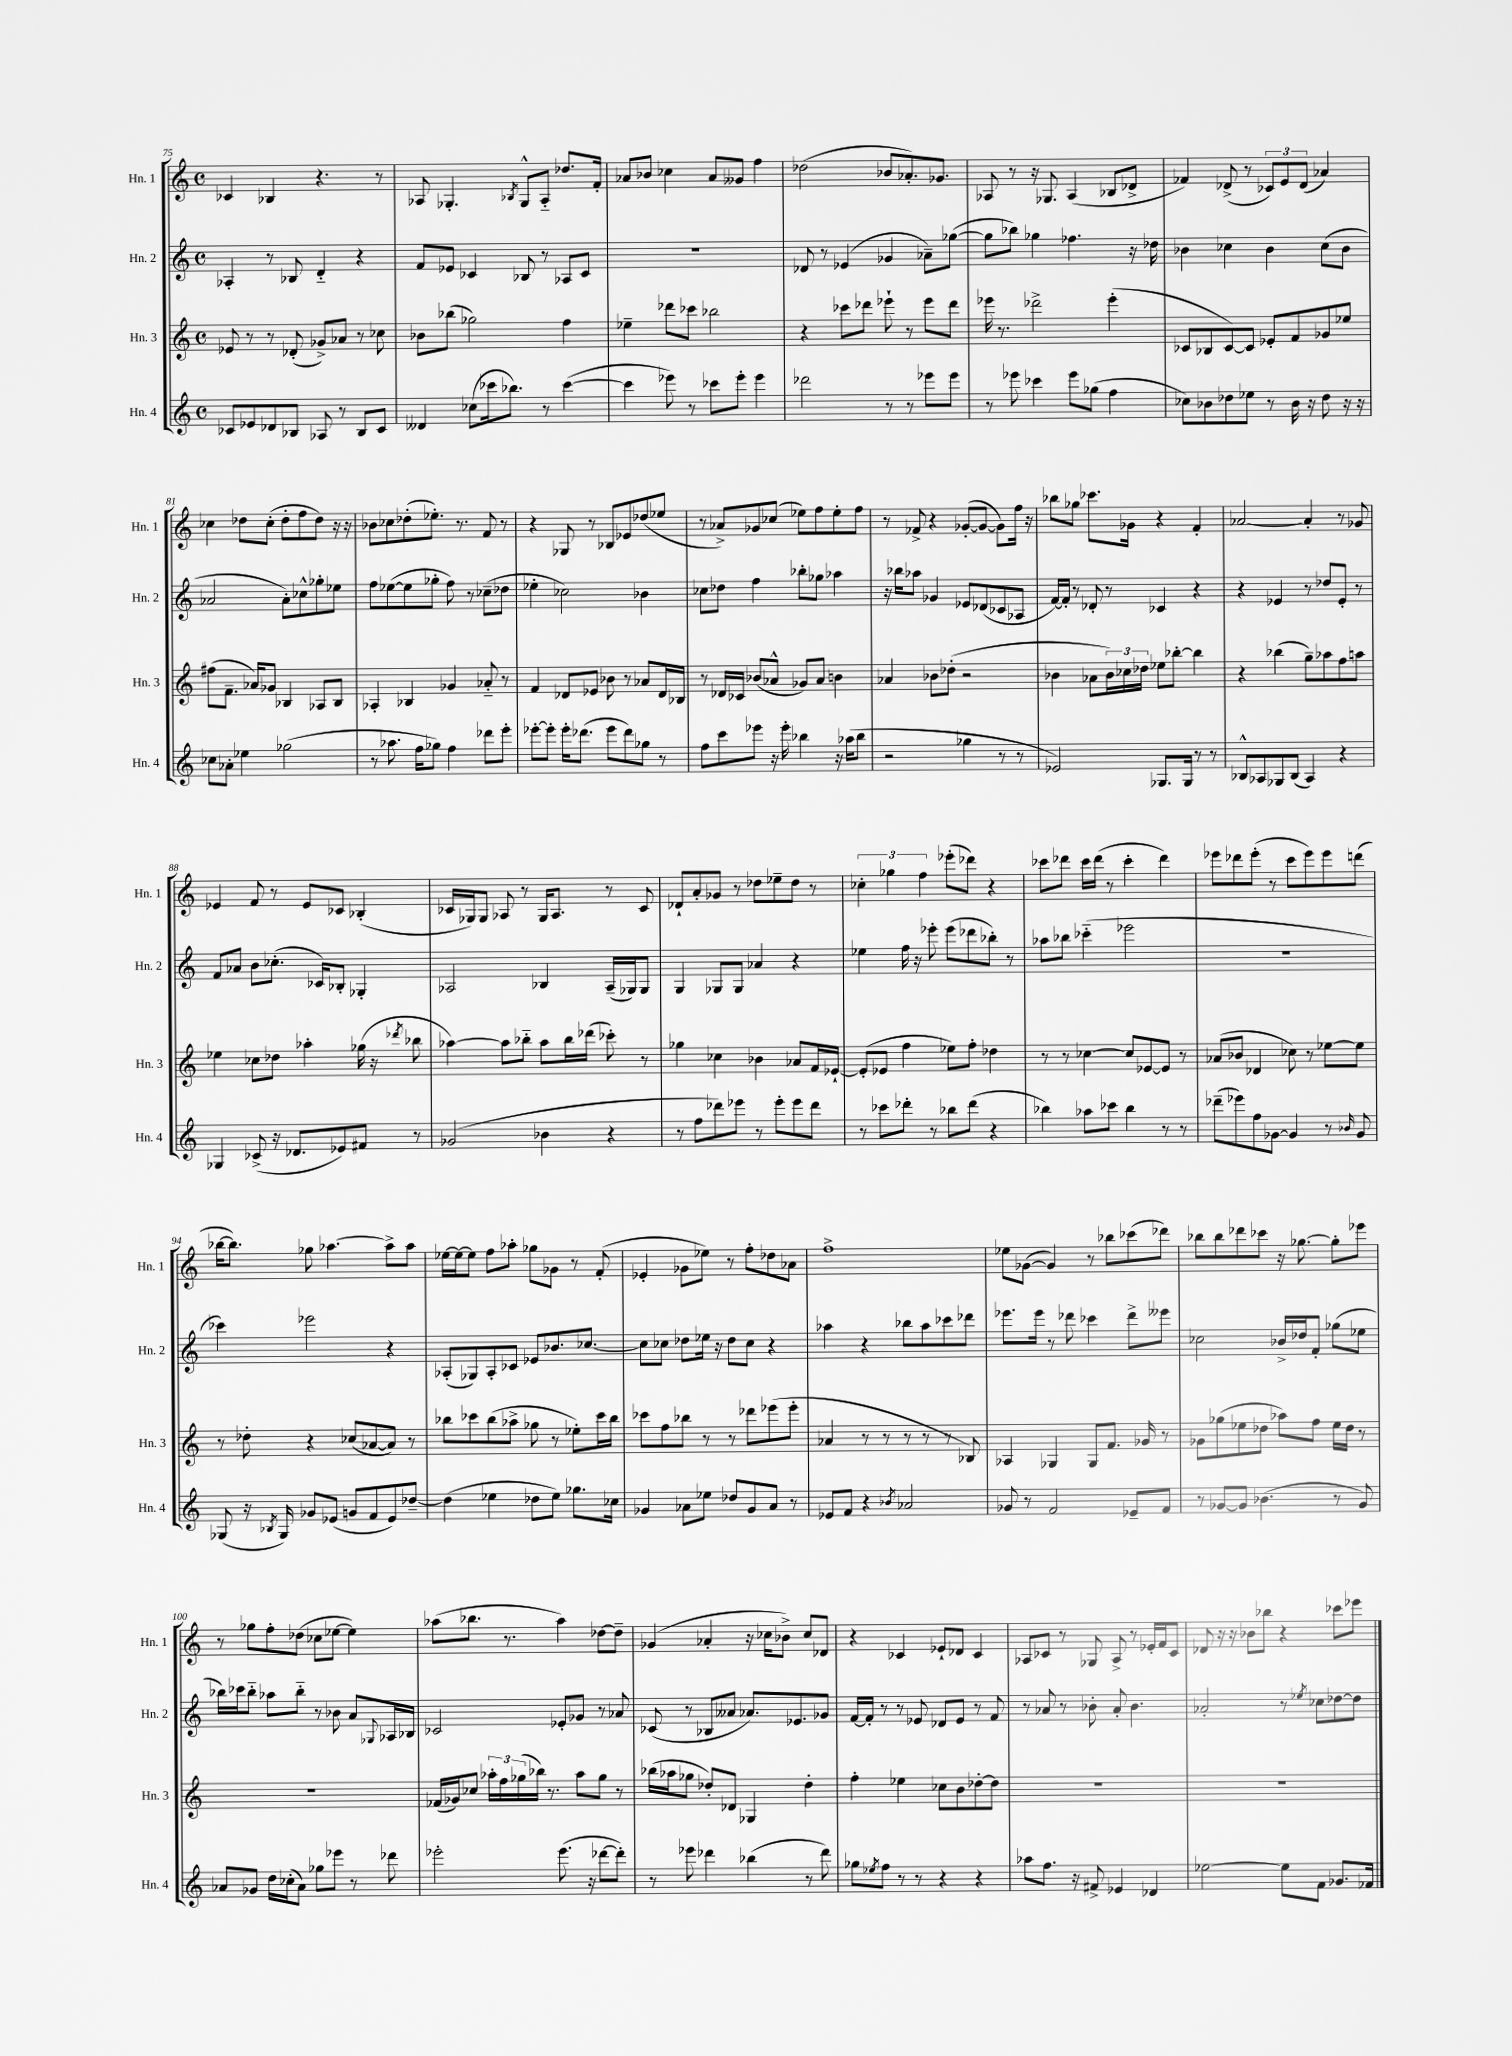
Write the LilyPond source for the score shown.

<<
\new StaffGroup <<
\new Staff = "s0" \with { instrumentName = "Hn. 1" shortInstrumentName = "Hn. 1" } {
    \clef treble \key c \major \defaultTimeSignature \time 4/4
    ces'4 bes4 r4. r8 |
    aes8 ges4.-. \acciaccatura { bes8 } ges8-^ aes8-_ des''8. f'16-. |
    aes'8 bes'8 ces''4 aes'8 geses'8 f''4 |
    des''2( bes'8 aes'8.-.) ges'8. |
    aes8 r8 r16 ges8. aes4( bes8 des'8-> |
    fes'4) des'8->( r8 \tuplet 3/2 { ces'8) e'8 des'8( } aes'4) |
    ces''4 des''8 ces''8-.( des''8-. f''8 des''8) r16 r16 |
    bes'8 ces''8 des''8-.( ees''8.-.) r8. f'8 r8 |
    r4 ges8 r8 bes8 ees'8 des''8( ees''8 |
    r8 aes'8->) ges'8 ces''8( ees''8) f''8 ees''8-. f''8 |
    r8 fes'8-> r4 ges'8~-.( ges'8~ ges'8) f''16 r16 |
    bes''8 ges''8 ces'''8. ges'16 r4 f'4-. |
    aes'2~ aes'4-. r8 ges'8 |
    ees'4 f'8 r8 ees'8 ces'8 bes4-.( |
    ces'16 ges16) ges8 aes8 r8 ges16 aes8. r8 ces'8 |
    des'8-! a'8-. ges'8 r8 des''8 ees''8-- des''8 r8 |
    \tuplet 3/2 { ces''4-. ges''4 f''4 } ees'''8-.( des'''8) r4 |
    ces'''8 des'''8 ces'''16 des'''16( r8 ces'''4-. des'''4) |
    ees'''8 des'''8 ees'''8-.( r8 c'''8 ees'''8) ees'''8 d'''8( |
    bes''16~ bes''8.) ges''8 aes''4.~ aes''8-> aes''8 |
    ees''16~ ees''16~ ees''8 f''8 aes''8-. ges''8 ges'8 r8 f'8-.( |
    ees'4-. ges'8 ees''8) r8 f''8-. des''8 aes'8 |
    f''1-> |
    ees''8 ges'8~( ges'4) r8 bes''8 ces'''8( des'''8) |
    bes''8 bes''8 des'''8 ces'''8 r16 ges''8.~ ges''8-. ees'''8 |
    r8 ges''8 f''8-. des''8( ces''8 ees''8~ ees''4) |
    aes''8( bes''8. r8. aes''4) des''8~ des''8-- |
    ges'4( aes'4-. r16 ces''16 bes'8->) ces''8 des'8 |
    r4 ces'4 ees'8-! des'8 ces'4 |
    aes8 ces'8 r8 ges8 aes8-> r8 ees'16-. f'16 ces'8 |
    des'8 r16 r16 bes'8 bes''8 r4 ces'''8 ees'''8 \bar "|." |
}
\new Staff = "s1" \with { instrumentName = "Hn. 2" shortInstrumentName = "Hn. 2" } {
    \clef treble \key c \major \defaultTimeSignature \time 4/4
    aes4-. r8 bes8 d'4-_ r4 |
    f'8 ees'8 ces'4 bes8 r8 aes8 ces'8 |
    R1 |
    des'8 r8 ees'4( ges'4 aes'8--) ges''8~( |
    ges''8 bes''8) ges''4 fes''4. r16 des''16 |
    bes'4 ces''4 bes'4 ces''8( bes'8 |
    aes'2 aes'8-.) ces''8-^ ges''8-. ees''8 |
    f''8 ees''8~( ees''8 ges''8-. f''8) r8 ces''8--( des''8 |
    ees''4-. ces''2) bes'4 |
    ces''8 des''8 f''4 bes''8-. ges''8 aes''4 |
    r16 bes''16 aes''8 ges'4 ees'8 des'8( ces'8 aes8 |
    f'16~) f'16-. r8 des'8-. r8 ces'4 r4 |
    r4 ees'4 r8 des''8 ees'8-. r8 |
    f'8 aes'8 b'8 ces''8.-.( ces'16) bes8-. ges4-. |
    aes2 bes4 aes16--( ges16) ges8 |
    g4 ges8 ges8 aes'4 r4 |
    ees''4 f''16 r16 ees'''8-. ees'''8( des'''8 bes''8-.) r8 |
    aes''8 bes''8 ces'''4-_( ees'''2 |
    R1 |
    ces'''4) ees'''2 r4 |
    aes8-.( ges8) aes8-. ces'8 ees'8 bes'8. ces''8.~ |
    ces''8 ces''8 des''8 ees''16 r16 des''8 ces''8 r4 |
    aes''4 r4 bes''8 aes''8 ces'''8 des'''8 |
    ees'''8. ees'''16 r8 des'''8 ces'''4 des'''8-> eeses'''8 |
    ces''2 bes'16-> des''16 f'8-. ges''8( ees''8 |
    bes''16) ces'''16 bes''8-_ aes''8 bes''8-_ r8 bes'8 a'8 \appoggiatura { ges8 } aes16 bes16 |
    ces'2 ees'8-. ges'8 r8 aes'8 |
    ces'8( r8 bes8 aeses'8 aes'8.) ees'8. ges'8 |
    f'16~ f'16-. r8 r8 ees'8 des'8 ees'8 r8 f'8 |
    r8 aes'8 r8 bes'8-. aes'8-. bes'4. |
    aes'2-. r8 \acciaccatura { ees''8 } ces''8 des''8~ des''8 \bar "|." |
}
\new Staff = "s2" \with { instrumentName = "Hn. 3" shortInstrumentName = "Hn. 3" } {
    \clef treble \key c \major \defaultTimeSignature \time 4/4
    ees'8 r8 r8 des'8-.( ges'8->) aes'8 r8 ces''8 |
    bes'8 bes''8( ges''2) f''4 |
    ees''4-- des'''8 ces'''8 bes''2 |
    r4 ces'''8 des'''8 ees'''8-! r8 ees'''8 des'''8 |
    ees'''16 r8. des'''2-> ees'''4-.( |
    ces'8 bes8 ces'8~) ces'8 ees'8-. f'8 ges'8 ees''8 |
    fis''8( f'8.-- aes'16) ges'8 bes4 aes8 bes8 |
    aes4-. bes4 ges'4 aes'8-_ r8 |
    f'4 des'8 ees'8 bes'8 r8 aes'8 des'16 bes16 |
    r8 des'16 ces'16 bes'8( aes'8-^ ges'8) aes'8 b'4 |
    aes'4 bes'8 des''8-.( r2 |
    bes'4 aes'8 \tuplet 3/2 { bes'16) ces''16 des''16 } ees''8 bes''8~-. bes''4 |
    r4 bes''4( g''8--) aes''8 f''8 a''8 |
    ees''4 ces''8 des''8 aes''4-. ges''16( r16 \acciaccatura { des'''8 } bes''8 |
    aes''4~) aes''8 bes''8-_ aes''8 bes''16 des'''16( ces'''8-.) r8 |
    ges''4 ces''4 bes'4 aes'8 f'16 ees'16~-! |
    ees'8-.( ees'8 f''4 ees''8) f''8-. des''4 |
    r8 r8 ces''4~ ces''8 ees'8~ ees'8 r8 |
    aes'8( bes'8 des'4 ces''8) r8 ees''8~ ees''8 |
    r8 des''8-. r4 ces''8( aes'8~ aes'8) r8 |
    bes''8 ces'''8 bes''8( aes''8-> ges''8 r8 ees''8-.) ces'''16 bes''16 |
    ces'''8 f''8 bes''8 r8 r8 des'''8 ees'''8( ees'''8-. |
    aes'4 r8 r8 r8 r8 r8 bes8) |
    aes4 ges4 ges8 f'8. ges'16 r8 |
    ges'8 ges''8( ees''8 des''8 aes''8) f''8 ees''16 des''16 r8 |
    R1 |
    fes'16( ges'16) ces''8 \tuplet 3/2 { aes''16-. f''16 ges''16( } bes''16) r8. aes''8 ges''8 r8 |
    bes''16( aes''16 ges''8 des''8-.) des'8 ges4 des''4-. |
    f''4-. ees''4 ces''8 b'8 des''8~-. des''8 |
    R1 |
    R1 \bar "|." |
}
\new Staff = "s3" \with { instrumentName = "Hn. 4" shortInstrumentName = "Hn. 4" } {
    \clef treble \key c \major \defaultTimeSignature \time 4/4
    ces'8 ees'8 des'8 bes8 aes8 r8 bes8 ces'8 |
    deses'4 ces''8( ces'''16 bes''8.) r8 ces'''4~( |
    ces'''4 ees'''8) r8 ces'''8 ees'''8-. ees'''4 |
    des'''2 r8 r8 ees'''8 ees'''8 |
    r8 ees'''8 ces'''4 ees'''8 ges''8( f''4 |
    ces''8) bes'8 des''8 ees''8 r8 bes'16 r16 des''8 r16 r16 |
    ces''8 aes'8-. ees''4 ges''2( |
    r8 aes''8. f''16 ges''8) f''4 des'''8 e'''8-. |
    ees'''8~-. ees'''8-. ees'''16-. des'''8.( ees'''8 des'''8) ges''8 r8 |
    f''8 c'''8 ees'''8 r16 ees'''16-. bes''4 r16 aes''16( bes''8 |
    r2 ges''4 r8 r8 |
    ees'2) ges8. ges16 r8 r8 |
    bes8-^ aes8 ges8 bes8( aes4) r4 |
    ges4 ces'8->( r16 des'8. ees'8) fis'8 r8 |
    ges'2( bes'4 r4 |
    r8 f''8 des'''8) ees'''8 r8 ees'''8-. ees'''8 des'''8 |
    r8 ces'''8 des'''8-. r8 bes''8 des'''8( r4 |
    bes''4) aes''8 ces'''8 bes''4 r8 r8 |
    des'''8--( ees'''8) f''8 ges'8~ ges'4 r8 \grace { bes'16 } ges'8 |
    ges8( r16 \acciaccatura { bes8 } ges16) ges'8 ees'8( g'8 f'8 ees'8) des''8~-- |
    des''4( ees''4 des''8 ees''8) ges''8. ces''16 |
    ges'4 aes'8 ees''8 des''8 ges'8 aes'8 r8 |
    ees'8 f'8 r4 \acciaccatura { bes'8 } aes'2 |
    ges'8 r8 f'2 ees'8-- f'8 |
    r8 ges'8~ ges'8 bes'4.( r8 ges'8) |
    aes'8 ges'8 d''16 ces''16-.( aes'8) ges''8 ees'''8 r8 des'''8 |
    ees'''2-. ees'''8.( r16 des'''8~ des'''8-.) |
    r8 ees'''8 des'''4 bes''4( r8 des'''8) |
    ges''8 \acciaccatura { ees''8 } f''8 r8 r8 r4 r4 |
    aes''8 f''8. r16 fis'8-> ees'4 des'4 |
    ees''2~ ees''8 f'8 ges'8. fes'16 \bar "|." |
}
>>
>>
\layout { \context { \Score currentBarNumber = #75 } }
